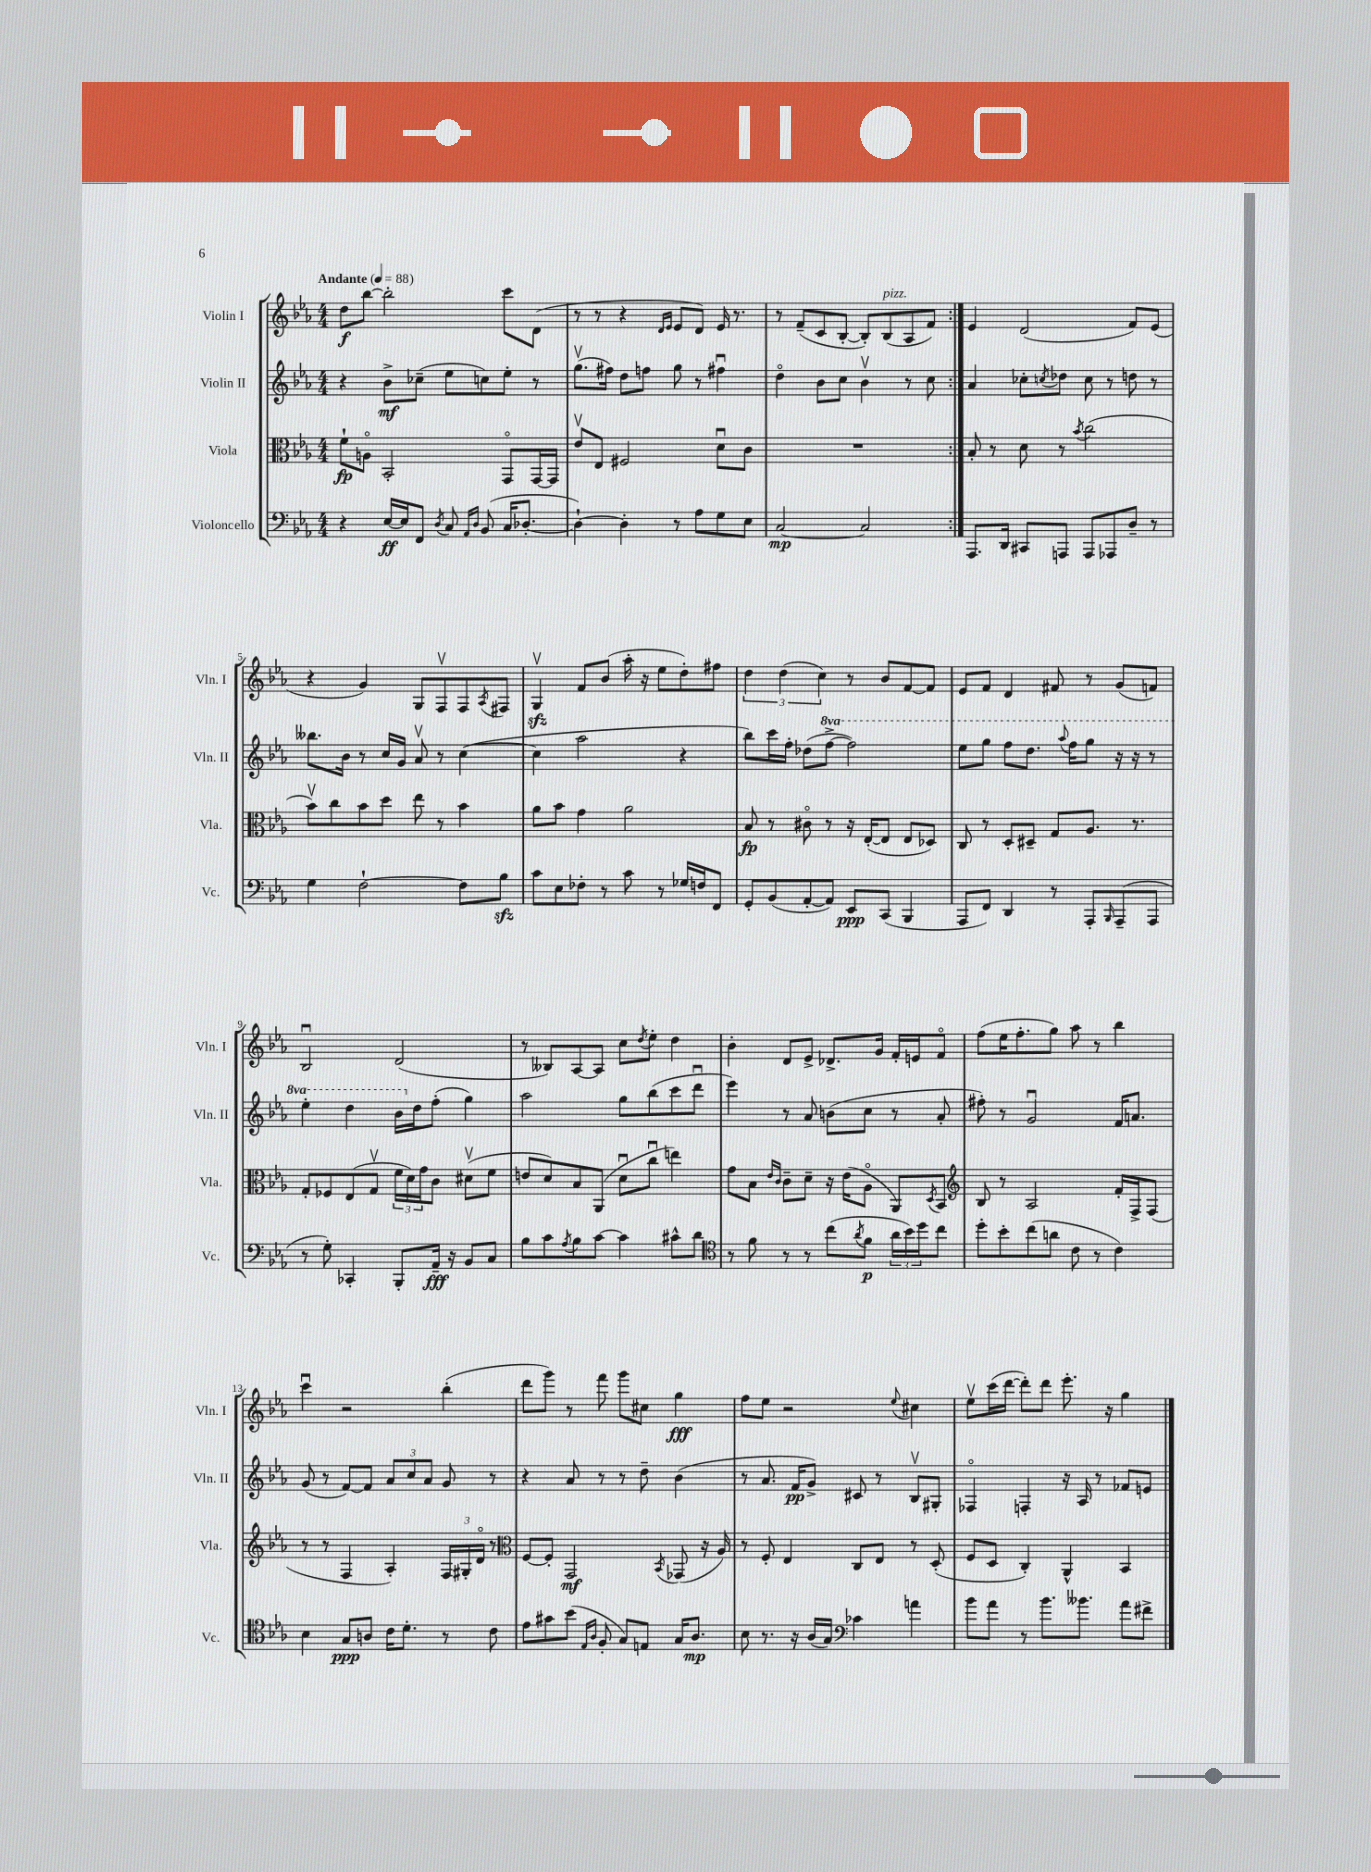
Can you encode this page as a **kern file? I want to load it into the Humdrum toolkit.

**kern	**dynam	**kern	**dynam	**kern	**dynam	**kern	**dynam
*part4	*part4	*part3	*part3	*part2	*part2	*part1	*part1
*staff4	*staff4	*staff3	*staff3	*staff2	*staff2	*staff1	*staff1
*I"Violoncello	*	*I"Viola	*	*I"Violin II	*	*I"Violin I	*
*I'Vc.	*	*I'Vla.	*	*I'Vln. II	*	*I'Vln. I	*
*clefF4	*	*clefC3	*	*clefG2	*	*clefG2	*
*k[b-e-a-]	*	*k[b-e-a-]	*	*k[b-e-a-]	*	*k[b-e-a-]	*
*M4/4	*	*M4/4	*	*M4/4	*	*M4/4	*
*MM88	*	*MM88	*	*MM88	*	*MM88	*
=1	=1	=1	=1	=1	=1	=1	=1
!	!	!	!	!	!	!LO:TX:a:B:t=Andante	!
4r	.	8f`\L	fp	4r	.	8dd\L	f
.	.	8An\J	.	.	.	[8bb-\J	.
[16E-/LL	ff	2BB-'/	.	8b-^\L	mf	2bb-'\]	.
16E-/J]	.	.	.	.	.	.	.
8FF/J	.	.	.	(8cc-X~\J	.	.	.
8qD/	.	.	.	.	.	.	.
8C/	.	.	.	8ee-\L	.	.	.
16qqAA-/LL	.	.	.	.	.	.	.
16qqD/JJ	.	.	.	.	.	.	.
(8BB-/	.	.	.	8ccn\)	.	.	.
16C/KL	.	8GG/L	.	8ee-'\J	.	8ccc\L	.
[8.D-X'/J	.	.	.	.	.	.	.
.	.	[16GG/L	.	8r	.	(8d\J	.
.	.	16GG/JJ]	.	.	.	.	.
=2	=2	=2	=2	=2	=2	=2	=2
4D-`\_)	.	8e-v/L	.	(8.ggv\L	.	8r	.
.	.	8E-/J	.	.	.	8r	.
.	.	.	.	16ff#X\Jk)	.	.	.
4D-'\]	.	2F#X/	.	8dd\L	.	4r	.
.	.	.	.	8ffn\J	.	.	.
.	.	.	.	.	.	16qqd/LL	.
.	.	.	.	.	.	16qqe-/JJ	.
8r	.	.	.	8gg\	.	8e-/L	.
8A-\L	.	.	.	8r	.	8d/J)	.
8G\	.	8du\L	.	4ff#Xu\	.	16e-/	.
.	.	.	.	.	.	8.r	.
8E-\J	.	8c\J	.	.	.	.	.
=3	=3	=3	=3	=3	=3	=3	=3
[2C/	mp	1r	.	4dd\	.	8r	.
.	.	.	.	.	.	(8f~/L	.
.	.	.	.	8b-\L	.	8c/	.
.	.	.	.	8cc\J	.	[8B-'/J	.
2C/]	.	.	.	4b-v\	.	8B-'/L])	.
!	!	!	!	!	!	!LO:TX:a:i:t=pizz.	!
.	.	.	.	.	.	(8B-/	.
.	.	.	.	8r	.	8A-/	.
.	.	.	.	8cc\	.	8f/J)	.
=4:|!	=4:|!	=4:|!	=4:|!	=4:|!	=4:|!	=4:|!	=4:|!
8.AAA-/L	.	8B-'/	.	4a-/	.	4e-/	.
.	.	8r	.	.	.	.	.
16DD/Jk	.	.	.	.	.	.	.
8CC#X/L	.	8d\	.	8cc-X'\L	.	(2d/	.
.	.	.	.	8qccn/	.	.	.
8AAAn/J	.	8r	.	8dd-X\J	.	.	.
.	.	8qb-/	.	.	.	.	.
8AAA/L	.	(2cc\	.	8cc\	.	.	.
8AAA-X/	.	.	.	8r	.	.	.
8D~/J	.	.	.	8ddn\	.	8f/L)	.
8r	.	.	.	8r	.	(8e-/J	.
!!LO:LB:g=z
=5	=5	=5	=5	=5	=5	=5	=5
4G\	.	8b-v\L)	.	8.bb--X\L	.	4r	.
.	.	8cc\	.	.	.	.	.
.	.	.	.	16b-\Jk	.	.	.
[2F`\	.	8b-\	.	8r	.	4g/)	.
.	.	8dd\J	.	16cc/LL	.	.	.
.	.	.	.	16g/JJ	.	.	.
.	.	8ee-\	.	8a-v/	.	8G/L	.
.	.	8r	.	8r	.	8Fv/	.
8F\L]	.	4b-\	.	([4cc\	.	8F/	.
.	.	.	.	.	.	8qA-/	.
8B-zz\J	.	.	.	.	.	8F#X/J	.
=6	=6	=6	=6	=6	=6	=6	=6
8c\L	.	8a-\L	.	4cc\]	.	4Gzzv/	.
8E-\	.	8b-\J	.	.	.	.	.
8F-X'\J	.	4g\	.	2aa-\	.	8f/L	.
8r	.	.	.	.	.	(8b-/J	.
8c\	.	2a-\	.	.	.	16aa-'\	.
.	.	.	.	.	.	16r	.
8r	.	.	.	.	.	8ee-\L	.
16G-X/LL	.	.	.	4r	.	8dd'\)	.
16Fn/J	.	.	.	.	.	.	.
8FF/J	.	.	.	.	.	8ff#X\J	.
=7	=7	=7	=7	=7	=7	=7	=7
8GG'/L	.	8B-/	fp	8bb-\L)	.	6dd\	.
(8BB-/	.	8r	.	16ccc\L	.	.	.
.	.	.	.	.	.	(6dd\	.
.	.	.	.	16ff'\JJ	.	.	.
[8AA-'/	.	8c#X\	.	(8dd-X\L	.	.	.
.	.	.	.	.	.	6cc\)	.
*	*	*	*	*8va	*	*	*
8AA-/J])	.	8r	.	[8fff^\J	.	.	.
8EE-/L	ppp	16r	.	2fff\])	.	8r	.
.	.	([16E-'/KL	.	.	.	.	.
(8CC/J	.	8E-/J]	.	.	.	8b-/L	.
4BBB-/	.	8E-/L	.	.	.	[8f/	.
.	.	8D-X/J)	.	.	.	8f/J]	.
=8	=8	=8	=8	=8	=8	=8	=8
8AAA-/L	.	8C/	.	8eee-\L	.	8e-/L	.
8FF/J)	.	8r	.	8ggg\J	.	8f/J	.
4DD/	.	8D'/L	.	8fff\L	.	4d/	.
.	.	8D#X~/J	.	8.ddd\J	.	.	.
8r	.	8G/L	.	.	.	8f#X/	.
.	.	.	.	8qqaaa-/	.	.	.
.	.	.	.	16fff\KL	.	.	.
8AAA-'/L	.	8.A-/J	.	8ggg\J	.	8r	.
16qqBBB-/	.	.	.	.	.	.	.
(8AAA-~/	.	.	.	16r	.	(8g/L	.
.	.	8.r	.	16r	.	.	.
8AAA-/J	.	.	.	8r	.	8fn/J)	.
!!LO:LB:g=z
=9	=9	=9	=9	=9	=9	=9	=9
8r	.	8G'/L	.	4eee-'\	.	2B-u/	.
8G'\)	.	8F-X/	.	.	.	.	.
4CC-X'/	.	(8E-/	.	4ddd\	.	.	.
.	.	8Gv/J	.	.	.	.	.
8BBB-'/L	.	24f\LL	.	16bb-\LL	.	(2d/	.
.	.	24d\)	.	.	.	.	.
*	*	*	*	*X8va	*	*	*
.	.	.	.	16dd\J	.	.	.
.	.	24g\J	.	.	.	.	.
16AA-~/Jk	fff	8c\J	.	(8ff'\J	.	.	.
16r	.	.	.	.	.	.	.
8BB-/L	.	(8d#Xv\L	.	4gg\)	.	.	.
8C/J	.	8f\J	.	.	.	.	.
=10	=10	=10	=10	=10	=10	=10	=10
8B-\L	.	8en/L	.	2aa-\	.	8r	.
8c\	.	8d/)	.	.	.	8B--X/L)	.
8qA-/	.	.	.	.	.	.	.
8B-\	.	8B-/	.	.	.	[8A-/	.
[8c\J	.	(8AA-/J	.	.	.	8A-/J]	.
4c\]	.	8du\L	.	8gg\L	.	8cc\L	.
.	.	.	.	.	.	8qdd/	.
.	.	8ccu\J	.	(8bb-\	.	8ee-'\J	.
8c#X^^\L	.	4een\)	.	8ccc\	.	4dd\	.
8d\J	.	.	.	8dddu\J	.	.	.
=11	=11	=11	=11	=11	=11	=11	=11
*clefC4	*	*	*	*	*	*	*
8r	.	8g\L	.	4eee-\)	.	4b-'\	.
8f\	.	8B-\J	.	.	.	.	.
.	.	16qqe-/LL	.	.	.	.	.
.	.	16qqc/JJ	.	.	.	.	.
8r	.	8c~\L	.	8r	.	8d/L	.
8r	.	8d~\J	.	8a-/	.	8e-^/J	.
(8cc\L	.	16r	.	(8bn\L	.	8.d-X^/L	.
.	.	(16e-\KL	.	.	.	.	.
8qa-/	.	.	.	.	.	.	.
8f\J	p	8A-\J	.	8cc\J	.	.	.
.	.	.	.	.	.	16g/Jk	.
24a-\LL	.	8AA-/L)	.	8r	.	16f'/LL	.
24b-\)	.	.	.	.	.	.	.
.	.	.	.	.	.	16en/J	.
24dd\J	.	.	.	.	.	.	.
.	.	8qD/	.	.	.	.	.
8cc\J	.	8BB-/J	.	8a-'/	.	8f/J	.
=12	=12	=12	=12	=12	=12	=12	=12
*	*	*clefG2	*	*	*	*	*
8dd'\L	.	8B-/	.	8ff#X'\)	.	(8ff\L	.
8b-'\	.	8r	.	8r	.	16ee-\K	.
.	.	.	.	.	.	8.ff'\	.
(8cc\	.	2A-/	.	2gu/	.	.	.
8an\J	.	.	.	.	.	8gg\J)	.
8c\	.	.	.	.	.	8aa-\	.
8r	.	.	.	.	.	8r	.
4c\)	.	16f'/LL	.	16f/KL	.	4bb-\	.
.	.	16F^/J	.	8.an/J	.	.	.
.	.	(8F/J	.	.	.	.	.
!!LO:LB:g=z
=13	=13	=13	=13	=13	=13	=13	=13
4B-\	.	8r	.	(8g/	.	4cccu\	.
.	.	8r	.	8r	.	.	.
8G/L	ppp	4F/	.	[8f/L)	.	2r	.
8An/J	.	.	.	8f/J]	.	.	.
16c\KL	.	4A-'/)	.	12a-/L	.	.	.
8.d'\J	.	.	.	.	.	.	.
.	.	.	.	12cc/	.	.	.
.	.	.	.	12a-/J	.	.	.
8r	.	24F/LL	.	8g/	.	(4bb-'\	.
.	.	24G#X'/	.	.	.	.	.
.	.	24d/JJ	.	.	.	.	.
8c\	.	8r	.	8r	.	.	.
=14	=14	=14	=14	=14	=14	=14	=14
*	*	*clefC3	*	*	*	*	*
8e-\L	.	[8F/L	.	4r	.	8ddd\L	.
8g#X\	.	8F'/J]	.	.	.	8ggg\J)	.
(8b-\J	.	2GG/	mf	8a-/	.	8r	.
16qqE-/LL	.	.	.	.	.	.	.
16qqA-/JJ	.	.	.	.	.	.	.
8F'/	.	.	.	8r	.	8fff\	.
8G/L)	.	.	.	8r	.	8ggg\L	.
8En/J	.	.	.	8dd~\	.	8cc#X\J	.
.	.	8qBB-/	.	.	.	.	.
16G/KL	.	(8GG-X/	.	(4b-\	.	4gg\	fff
8.A-/J	mp	.	.	.	.	.	.
.	.	16r	.	.	.	.	.
.	.	16A-/)	.	.	.	.	.
=15	=15	=15	=15	=15	=15	=15	=15
8B-\	.	8r	.	8r	.	8ff\L	.
8.r	.	8F'/	.	8.a-/	.	8ee-\J	.
.	.	4E-/	.	.	.	2r	.
16r	.	.	.	16f/KL	pp	.	.
(16A-/LL	.	.	.	8g^/J)	.	.	.
16G/JJ)	.	.	.	.	.	.	.
*clefF4	*	*	*	*	*	*	*
4c-X\	.	8C/L	.	8c#X/	.	.	.
.	.	8E-/J	.	8r	.	.	.
.	.	.	.	.	.	8qqee-/	.
4an\	.	8r	.	8B-v/L	.	4cc#X\	.
.	.	(8D'/	.	8G#X'/J	.	.	.
=16	=16	=16	=16	=16	=16	=16	=16
8b-\L	.	8F/L	.	4F-X/	.	8ee-v\L	.
8a-\J	.	8D/J	.	.	.	(16ccc\L	.
.	.	.	.	.	.	[16ddd\JJ	.
8r	.	4C'/)	.	4Fn'/	.	8ddd'\L])	.
8.b-\L	.	.	.	.	.	8ddd\J	.
.	.	4AA-^^/	.	16r	.	8.eee-'\	.
8.b--X\J	.	.	.	16A-/	.	.	.
.	.	.	.	8r	.	.	.
.	.	.	.	.	.	16r	.
8a-\L	.	4BB-/	.	8f-X/L	.	4gg\	.
8f#X^\J	.	.	.	8en/J	.	.	.
==	==	==	==	==	==	==	==
*-	*-	*-	*-	*-	*-	*-	*-
